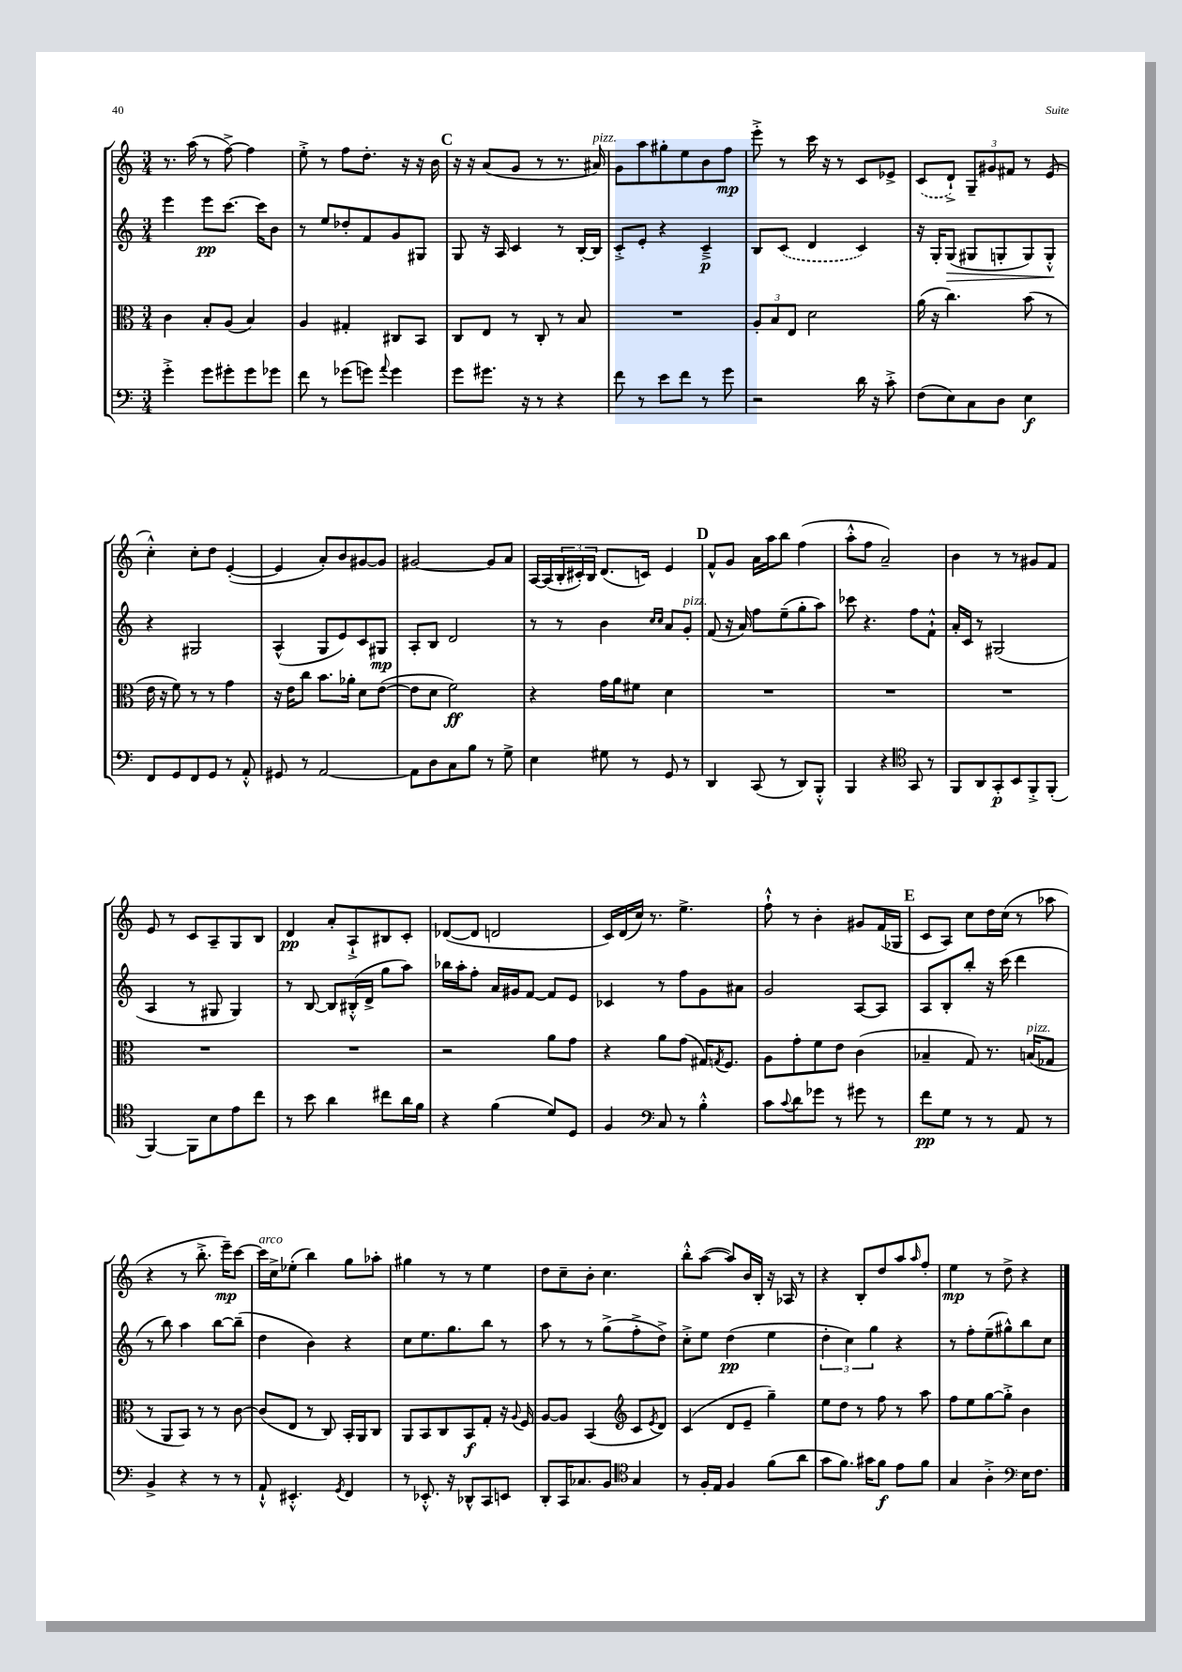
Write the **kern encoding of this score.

**kern	**kern	**kern	**kern
*staff4	*staff3	*staff2	*staff1
*clefF4	*clefC3	*clefG2	*clefG2
*k[]	*k[]	*k[]	*k[]
*M3/4	*M3/4	*M3/4	*M3/4
4g'^	4c	4eee	8.r
.	.	.	(16aa
8g	8B'	8eee	8r
8g#'	(8A	[8.ccc	[8ff^)
8g#	4B)	.	4ff]
.	.	16ccc]	.
8g-	.	8b	.
=	=	=	=
8f	4A	8r	8ee'^
8r	.	8ee	8r
(8g-	4G#'	8dd-'	8ff
8g)	.	8f	8.dd'
8qqa	.	.	.
4g	8C#	8g	.
.	.	.	16r
.	8BB	8G#	16r
.	.	.	16b
=	=	=	=
8g	8C	8G	16r
.	.	.	16r
8.g#	8E	16r	(8a
.	.	16A	.
.	8r	4c	8g
16r	.	.	.
8r	8C'	.	8r
4r	8r	8r	8.r
.	8B	[16B'	.
.	.	16B]	16a#)
=	=	=	=
8f	2.r	8c'^	8g
8r	.	8e'	8aa
8e	.	4r	8gg#'
8f	.	.	8ee
8r	.	4c~^	8b
8g	.	.	8ff
=	=	=	=
2r	12A'	8B	8eee'^
.	12B	.	.
.	.	(8c	8r
.	12E	.	.
.	2d	4d	16ccc
.	.	.	16r
.	.	.	8r
16d	.	4c)	8c
16r	.	.	.
8c'^	.	.	8e-^
=	=	=	=
(8F	(16a	16r	(8c
.	16r	16G'	.
8E)	4.cc)	(8G	8d`^)
8C	.	8G#	12G~
.	.	.	12g#
8D	.	8G'	.
.	.	.	12f#
4E	(8b	8G)	8r
.	8r	8G'^^	(8e
=	=	=	=
8FF	16e	4r	4cc'^^)
.	16r	.	.
8GG	8f)	.	.
8FF	8r	2G#	8cc'
8GG	8r	.	8dd
8r	4g	.	([4e'
8AA'^^	.	.	.
=	=	=	=
8GG#	16r	(4A^^	4e]
.	16e	.	.
8r	8cc	.	.
[2AA	8.b	8G	8a')
.	.	8e)	8b
.	16a-'	.	.
.	8d	8c	[8g#
.	([8e	8G#	8g#]
=	=	=	=
8AA]	8e]	8A'	[2g#
8D	8d	8B	.
8C	2f)	2d	.
8B	.	.	.
8r	.	.	8g#]
8G^	.	.	8a
=	=	=	=
4E	4r	8r	[16A
.	.	.	(16A]
.	.	8r	24B'
.	.	.	24c#')
.	.	.	24B
8G#	16g	4b	(8.d
.	16a	.	.
8r	8f#	.	.
.	.	.	16c)
.	.	16qqcc	.
.	.	16qqcc	.
8GG	4d	8a	4e
8r	.	8g'	.
=	=	=	=
4DD	2.r	(8f	8f^^
.	.	16r	8g
.	.	16a)	.
(8CC	.	8ff	16a
.	.	.	16aa
8r	.	(8ee~	8bb
8DD)	.	8gg'	(4ff
8BBB'^^	.	8aa)	.
=	=	=	=
4BBB	2.r	8ccc-	8aa'^^
.	.	4.r	8ff
4r	.	.	2a~)
*clefC4	*	*	*
8GG	.	8ff	.
8r	.	8f`^^	.
=	=	=	=
8FF	2.r	16a'	4b
.	.	16c	.
8AA	.	8r	.
8GG'	.	(2G#	8r
8BB	.	.	8r
8FF'^	.	.	8g#
(8FF'	.	.	8f
=	=	=	=
[4FF)	2.r	4A	8e
.	.	.	8r
8FF]	.	8r	8c
8B	.	8G#	8A~
8e	.	4G#)	8G
8cc	.	.	8B
=	=	=	=
8r	2.r	8r	4d
8b	.	[8B	.
4a	.	8B]	8a'
.	.	(16B#'^^	8A`^
.	.	16d^	.
8cc#	.	8gg	8B#
16a	.	8aa)	8c'
16f	.	.	.
=	=	=	=
4r	2r	16bb-	([8d-
.	.	16aa'	.
.	.	8ff'	8d-]
(4f	.	16a	2d
.	.	16g#	.
.	.	[8f	.
8d)	8a	8f]	.
8D	8g	8e	.
=	=	=	=
4F	4r	4c-	16c)
.	.	.	(16d
.	.	.	16cc)
.	.	.	8.r
*clefF4	*	*	*
8C	8a	8r	.
8r	(8g	8ff	4.ee^
4B'^^	16G#)	8g	.
.	8qG	.	.
.	8.F	.	.
.	.	8a#	.
=	=	=	=
8c	8A	2g	8ff`^^
8qqc	.	.	.
8d	8g'	.	8r
8g-	8f	.	4b'
8r	8e	.	.
8g#	(4c	[8A	8g#
8r	.	8A]	(16f
.	.	.	16G-
=	=	=	=
8f	4B-~	8A	8c
8G	.	8B'	8A)
8r	8G)	8bb'	8cc
8r	8.r	16r	16dd
.	.	(16ccc	(16cc
8AA	.	4ddd	8r
.	(16B	.	.
8r	8G-	.	8aa-
=	=	=	=
4BB^	8r	8r	4r
.	8AA	8bb)	.
4r	8BB)	4aa	8r
.	8r	.	8.bb'^
8r	8r	[8bb	.
.	.	.	16eee~)
8r	[8c	(8bb~]	[8ccc
=	=	=	=
8AA`^^	(8c]	4dd	16ccc]
.	.	.	16cc^
4.EE#'^^	8E	.	(8ee-'
.	8r	4b)	4bb)
.	8C)	.	.
8qGG	.	.	.
4FF	16BB'	4r	8gg
.	16AA	.	.
.	8C	.	8aa-'
=	=	=	=
8r	8AA	8cc	4gg#
8.EE-'^^	8BB	8.ee	.
.	8C	.	8r
16r	.	8.gg	.
8DD-^^	8BB	.	8r
8CC	8G'	8bb	4ee
8EE	16r	8r	.
.	8qqA	.	.
.	16F	.	.
=	=	=	=
8DD'	[8A	8aa	8dd
16CC	8A]	8r	8cc~
8.C-	.	.	.
.	(4BB	8r	8b'
8BB	.	(8gg^	4.cc
*clefC4	*clefG2	*	*
4G	8c	8ff'^	.
.	8qe	.	.
.	8d)	8dd^)	.
=	=	=	=
8r	(4c	8cc'^	8bb'^^
16F'	.	8ee	([8aa
16E	.	.	.
4F	8d	(4dd	8aa])
.	8e~	.	16b
.	.	.	16B'
(8f	4gg~)	4ee	16r
.	.	.	16A-
8a	.	.	8r
=	=	=	=
8g	8ee	6dd'	4r
8.f)	8dd	.	.
.	.	6cc)	.
.	8r	.	8B'
16g#	.	.	.
.	.	6gg	.
8f	8ff	.	8dd
8e	8r	4r	8aa
.	.	.	16qqaa
8f	8aa	.	8ff'
=	=	=	=
4G	8ff	8r	4ee
.	8ee	8ff'	.
4A'^	[8gg	(8ee~	8r
.	8gg'^]	8gg#^^)	8dd^
*clefF4	*	*	*
16E	4b	8bb	4r
8.F	.	.	.
.	.	8cc	.
==	==	==	==
*-	*-	*-	*-
